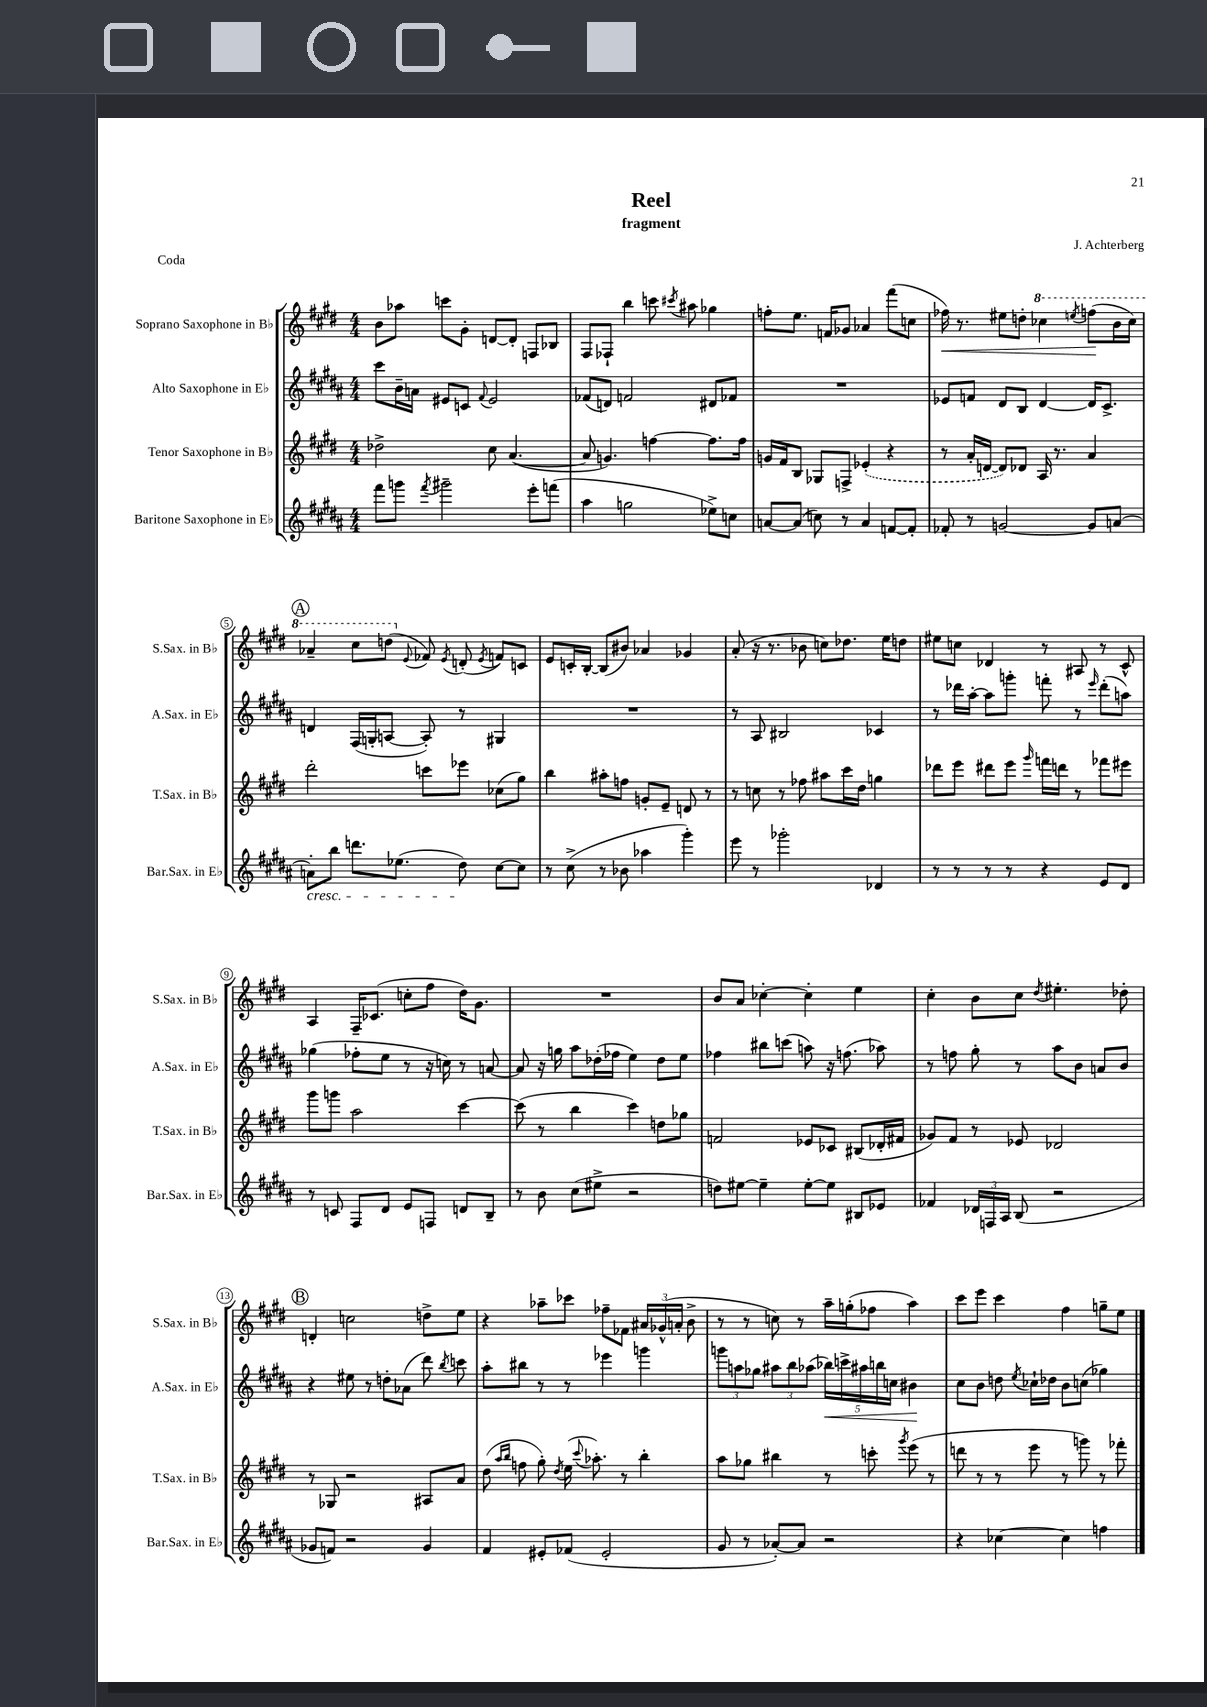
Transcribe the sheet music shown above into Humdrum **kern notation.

**kern	**kern	**kern	**dynam	**kern	**dynam
*part4	*part3	*part2	*part2	*part1	*part1
*staff4	*staff3	*staff2	*staff2	*staff1	*staff1
*I"Baritone Saxophone in E♭	*I"Tenor Saxophone in B♭	*I"Alto Saxophone in E♭	*	*I"Soprano Saxophone in B♭	*
*I'Bar.Sax. in E♭	*I'T.Sax. in B♭	*I'A.Sax. in E♭	*	*I'S.Sax. in B♭	*
*clefG2	*clefG2	*clefG2	*	*clefG2	*
*k[f#c#g#d#a#]	*k[f#c#g#d#]	*k[f#c#g#d#a#]	*	*k[f#c#g#d#]	*
*M4/4	*M4/4	*M4/4	*	*M4/4	*
=1	=1	=1	=1	=1	=1
8fff#\L	2dd-X^\	8ccc#\L	.	8b\L	.
8gggn\J	.	16b~\L	.	8aa-X\J	.
.	.	16an\JJ	.	.	.
8qfff#/	.	.	.	.	.
2ggg#X~\	.	8e#X/L	.	8cccn\L	.
.	.	8cn/J	.	8g#'\J	.
.	.	8qqf#/	.	.	.
.	8cc#\	2e#/	.	[8dn/L	.
.	([4.a/	.	.	8d'/J]	.
8eee'\L	.	.	.	8Fn/L	.
(8fffn\J	.	.	.	8B-X/J	.
=2	=2	=2	=2	=2	=2
4aa#\	8a/]	(8f-X/L	.	8F#/L	.
.	4.gn/)	8dn/J)	.	8F-X`/J	.
2ggn\	.	2fn/	.	4bb\	.
.	[4ffn\	.	.	8cccn\	.
.	.	.	.	8qccc#X/	.
.	.	.	.	8aa#X\	.
8ee-X^\L)	8.ff\L]	8d#X/L	.	4gg-X\	.
8ccn\J	.	8f-X/J	.	.	.
.	16ff\Jk	.	.	.	.
=3	=3	=3	=3	=3	=3
[8an/L	16gn/LL	1r	.	8ffn'\L	.
.	16f#/J	.	.	.	.
(8a/J]	8B/J	.	.	8.ee\J	.
8ccn\)	8G-X/L	.	.	.	.
.	.	.	.	16fn/KL	.
8r	8Fn^/J	.	.	8g-X/J	.
4a/	(4e-X'/	.	.	4a-X/	.
[8fn/L	4r	.	.	(8fff#\L	.
8f'/J]	.	.	.	8ccn\J	.
=4	=4	=4	=4	=4	=4
!	!	!	!	!	!LO:HP:b
8f-X'/	8r	8e-X/L	.	16ff-X\)	<
.	.	.	.	8.r	.
8r	16a'/LL	8fn/J	.	.	.
.	[16dn/JJ	.	.	.	.
[2gn/	8d/L])	8d#/L	.	8ee#X\L	.
.	8d-X/J	8B/J	.	8ddn'\J	.
*	*	*	*	*8va	*
.	16A/	[4d#/	.	4ccc-X\	.
.	8.r	.	.	.	.
.	.	.	.	8qeeen/	.
8g/L]	4a/	16d#/KL]	.	(8fffn\L	.
.	.	8.c#^/J	.	.	.
[8an/J	.	.	.	16bb\L	[
.	.	.	.	16ccc-\JJ)	.
!!LO:LB:g=z
!!LO:REH:place=s1:t=A
=5	=5	=5	=5	=5	=5
!LO:TX:b:i:t=cresc.	!	!	!	!	!
8an'\L]	2ddd#'\	4dn/	.	4aa-X~/	.
8bb\J	.	.	.	.	.
8.dddn\L	.	(16F#/LL	.	8ccc#\L	.
.	.	16Gn'/J	.	.	.
.	.	[8An/J	.	(8dddn\J	.
(8.ee-X\J	.	.	.	.	.
*	*	*	*	*X8va	*
.	.	.	.	8qqe/	.
.	8cccn\L	8A'/])	.	8f-X/)	.
.	.	.	.	8qe/	.
8dd#\)	8eee-X\J	8r	.	(8dn'/	.
.	.	.	.	8qe/	.
[8cc#\L	(8cc-X\L	4G#X/	.	8fn/L)	.
8cc#\J]	8gg#\J)	.	.	8cn/J	.
=6	=6	=6	=6	=6	=6
8r	4bb\	1r	.	8e/L	.
(8cc#^\	.	.	.	16cn'/L	.
.	.	.	.	[16B'/JJ	.
8r	8aa#X'\L	.	.	(8B/L]	.
8b-X\	8ffn\J	.	.	8b#X/J)	.
4aa-X\	8gn'/L	.	.	4a-X/	.
.	8e~/J	.	.	.	.
4ggg#'\)	8dn/	.	.	4g-X/	.
.	8r	.	.	.	.
=7	=7	=7	=7	=7	=7
8eee\	8r	8r	.	(8a'/	.
8r	8ccn\	8A#/	.	16r	.
.	.	.	.	8.r	.
2ggg-X'\	8r	2B#X/	.	.	.
.	8ff-X\	.	.	8b-X\	.
.	8aa#X\L	.	.	8ccn\L)	.
.	16ccc#\L	.	.	8.dd-X\J	.
.	16dd#\JJ	.	.	.	.
4d-X/	4ggn\	4c-X/	.	.	.
.	.	.	.	16ee\KL	.
.	.	.	.	8ddn\J	.
=8	=8	=8	=8	=8	=8
8r	8ddd-X\L	8r	.	8ee#X\L	.
8r	8eee\J	16ddd-X\LL	.	8ccn\J	.
.	.	[16aa#'\JJ	.	.	.
8r	8ddd#X\L	8aa#\L]	.	4d-X/	.
8r	8eee\J	8gggn'\J	.	.	.
.	16qqggg#/	.	.	.	.
4r	16fffn\LL	8fffn'\	.	8r	.
.	16dddn\JJ	.	.	.	.
.	8r	8r	.	8A#X/	.
.	.	16qqeee/	.	.	.
8e/L	8fff-X\L	(8ddd-'\L	.	8r	.
8d#/J	8eee#X\J	8aan\J)	.	8c#^^/	.
!!LO:LB:g=z
=9	=9	=9	=9	=9	=9
8r	8ggg#\L	(4gg-X\	.	4A/	.
8cn/	8gggn\J	.	.	.	.
8F#/L	2aa\	8ff-X'\L	.	16F#~/KL	.
.	.	.	.	(8.c-X/J	.
8d#/J	.	8ee\J	.	.	.
8e/L	.	8r	.	8ccn'\L	.
8Fn/J	.	16r	.	8ff#\J	.
.	.	16ccn\)	.	.	.
8dn/L	[4ccc#\	8r	.	16dd#\KL)	.
.	.	.	.	8.g#\J	.
8B~/J	.	[8an/	.	.	.
=10	=10	=10	=10	=10	=10
8r	(8ccc#\]	8a/]	.	1r	.
8b\	8r	16r	.	.	.
.	.	16ggn\	.	.	.
(8cc#\L	4bb\	8aa#\L	.	.	.
8ee#X^\J	.	(16dd-X'\L	.	.	.
.	.	16ff-X\JJ	.	.	.
2r	4ccc#\)	4ee\)	.	.	.
.	8ddn\L	8dd-\L	.	.	.
.	8gg-X\J	8ee\J	.	.	.
=11	=11	=11	=11	=11	=11
8ddn\L)	2fn/	4ff-X\	.	8b/L	.
[8ee#X\J	.	.	.	8a/J	.
4ee#~\]	.	8bb#X\L	.	[4cc-X'\	.
.	.	(8cccn\J	.	.	.
[8ee#'\L	8e-X/L	8aan\)	.	4cc-'\]	.
8ee#\J]	8c-X/J	16r	.	.	.
.	.	(8.ffn\	.	.	.
8B#X/L	(8B#X/L	.	.	4ee\	.
8e-X/J	16d-X'/L	8aa-X\)	.	.	.
.	16f#X/JJ	.	.	.	.
=12	=12	=12	=12	=12	=12
4f-X/	8g-X/L)	8r	.	4cc#'\	.
.	8f#/J	8ffn\	.	.	.
24d-X/LL	8r	8gg#'\	.	8b\L	.
24Fn/	.	.	.	.	.
24A#/JJ	.	.	.	.	.
(8B/	8e-X/	8r	.	8cc#\J	.
.	.	.	.	8qdd#/	.
2r	2d-X/	8aa#\L	.	4.ee#X'\	.
.	.	8b\J	.	.	.
.	.	8an/L	.	.	.
.	.	8b/J	.	8dd-X'\	.
!!LO:LB:g=z
!!LO:REH:place=s1:t=B
=13	=13	=13	=13	=13	=13
8g-X/L	8r	4r	.	4dn'/	.
8fn/J)	8G-X/	.	.	.	.
2r	2r	8ee#X\	.	2ccn\	.
.	.	8r	.	.	.
.	.	8ddn'\L	.	.	.
.	.	(8a-X\J	.	.	.
4g-/	8A#X/L	8ddd#\)	.	8ddn^\L	.
.	.	8qbb/	.	.	.
.	8a/J	8cccn\	.	8ee\J	.
=14	=14	=14	=14	=14	=14
4f#/	(8dd#\	8aa#'\L	.	4r	.
.	16qqaa/LL	.	.	.	.
.	16qqbb/JJ	.	.	.	.
.	8ffn\	8bb#X\J	.	.	.
8e#X'/L	8gg#'\)	8r	.	8aa-X~\L	.
.	8qdd#/	.	.	.	.
(8f-X/J	(16ee\	8r	.	8ccc-X\J	.
.	8qqccc#/	.	.	.	.
.	8.aa-X'\)	.	.	.	.
2e#'/	.	4eee-X\	.	8ff-X~\L	.
.	8r	.	.	8f-X\J	.
.	4bb'\	4gggn\	.	24a#X/LL	.
.	.	.	.	(24g-X^^/	.
.	.	.	.	24an'/JJ	.
.	.	.	.	8b^\	.
=15	=15	=15	=15	=15	=15
8g#/	8aa\L	12gggn\L	.	8r	.
.	.	12aan\	.	.	.
8r	8gg-X\J	.	.	8r	.
.	.	12gg-X\J	.	.	.
[8a-X'/L)	4bb#X\	12aa#X\L	.	8ccn\)	.
.	.	12bb\	.	.	.
8a-/J]	.	.	.	8r	.
.	.	(12aa-X\J	.	.	.
!	!	!	!LO:HP:b	!	!
2r	8r	20bb-X\LL)	<	16aa~\LL	.
.	.	20cccn^\	.	.	.
.	.	.	.	(16ggn'\J	.
.	.	20aa#X\	.	.	.
.	8cccn'\	.	.	8ff-X\J	.
.	.	20bbn\	.	.	.
.	.	20ccn\JJ	.	.	.
.	8qggg#/	.	.	.	.
.	(8eee\	4b#X\	.	4aa\)	.
.	8r	.	.	.	.
.	.	.	[	.	.
=16	=16	=16	=16	=16	=16
4r	8dddn\	8cc#\L	.	8ccc#\L	.
.	8r	8b\J	.	8eee\J	.
[4cc-X\	8r	8ddn\	.	4ccc#\	.
.	.	8qee/	.	.	.
.	8eee\	16cc-X`\LL	.	.	.
.	.	16dd-X\JJ	.	.	.
4cc-\]	8r	8b\L	.	4ff#\	.
.	8gggn\)	(8ccn\J	.	.	.
4ffn\	8r	4gg-X\)	.	8ggn~\L	.
.	8fff-X'\	.	.	8ee\J	.
==	==	==	==	==	==
*-	*-	*-	*-	*-	*-
